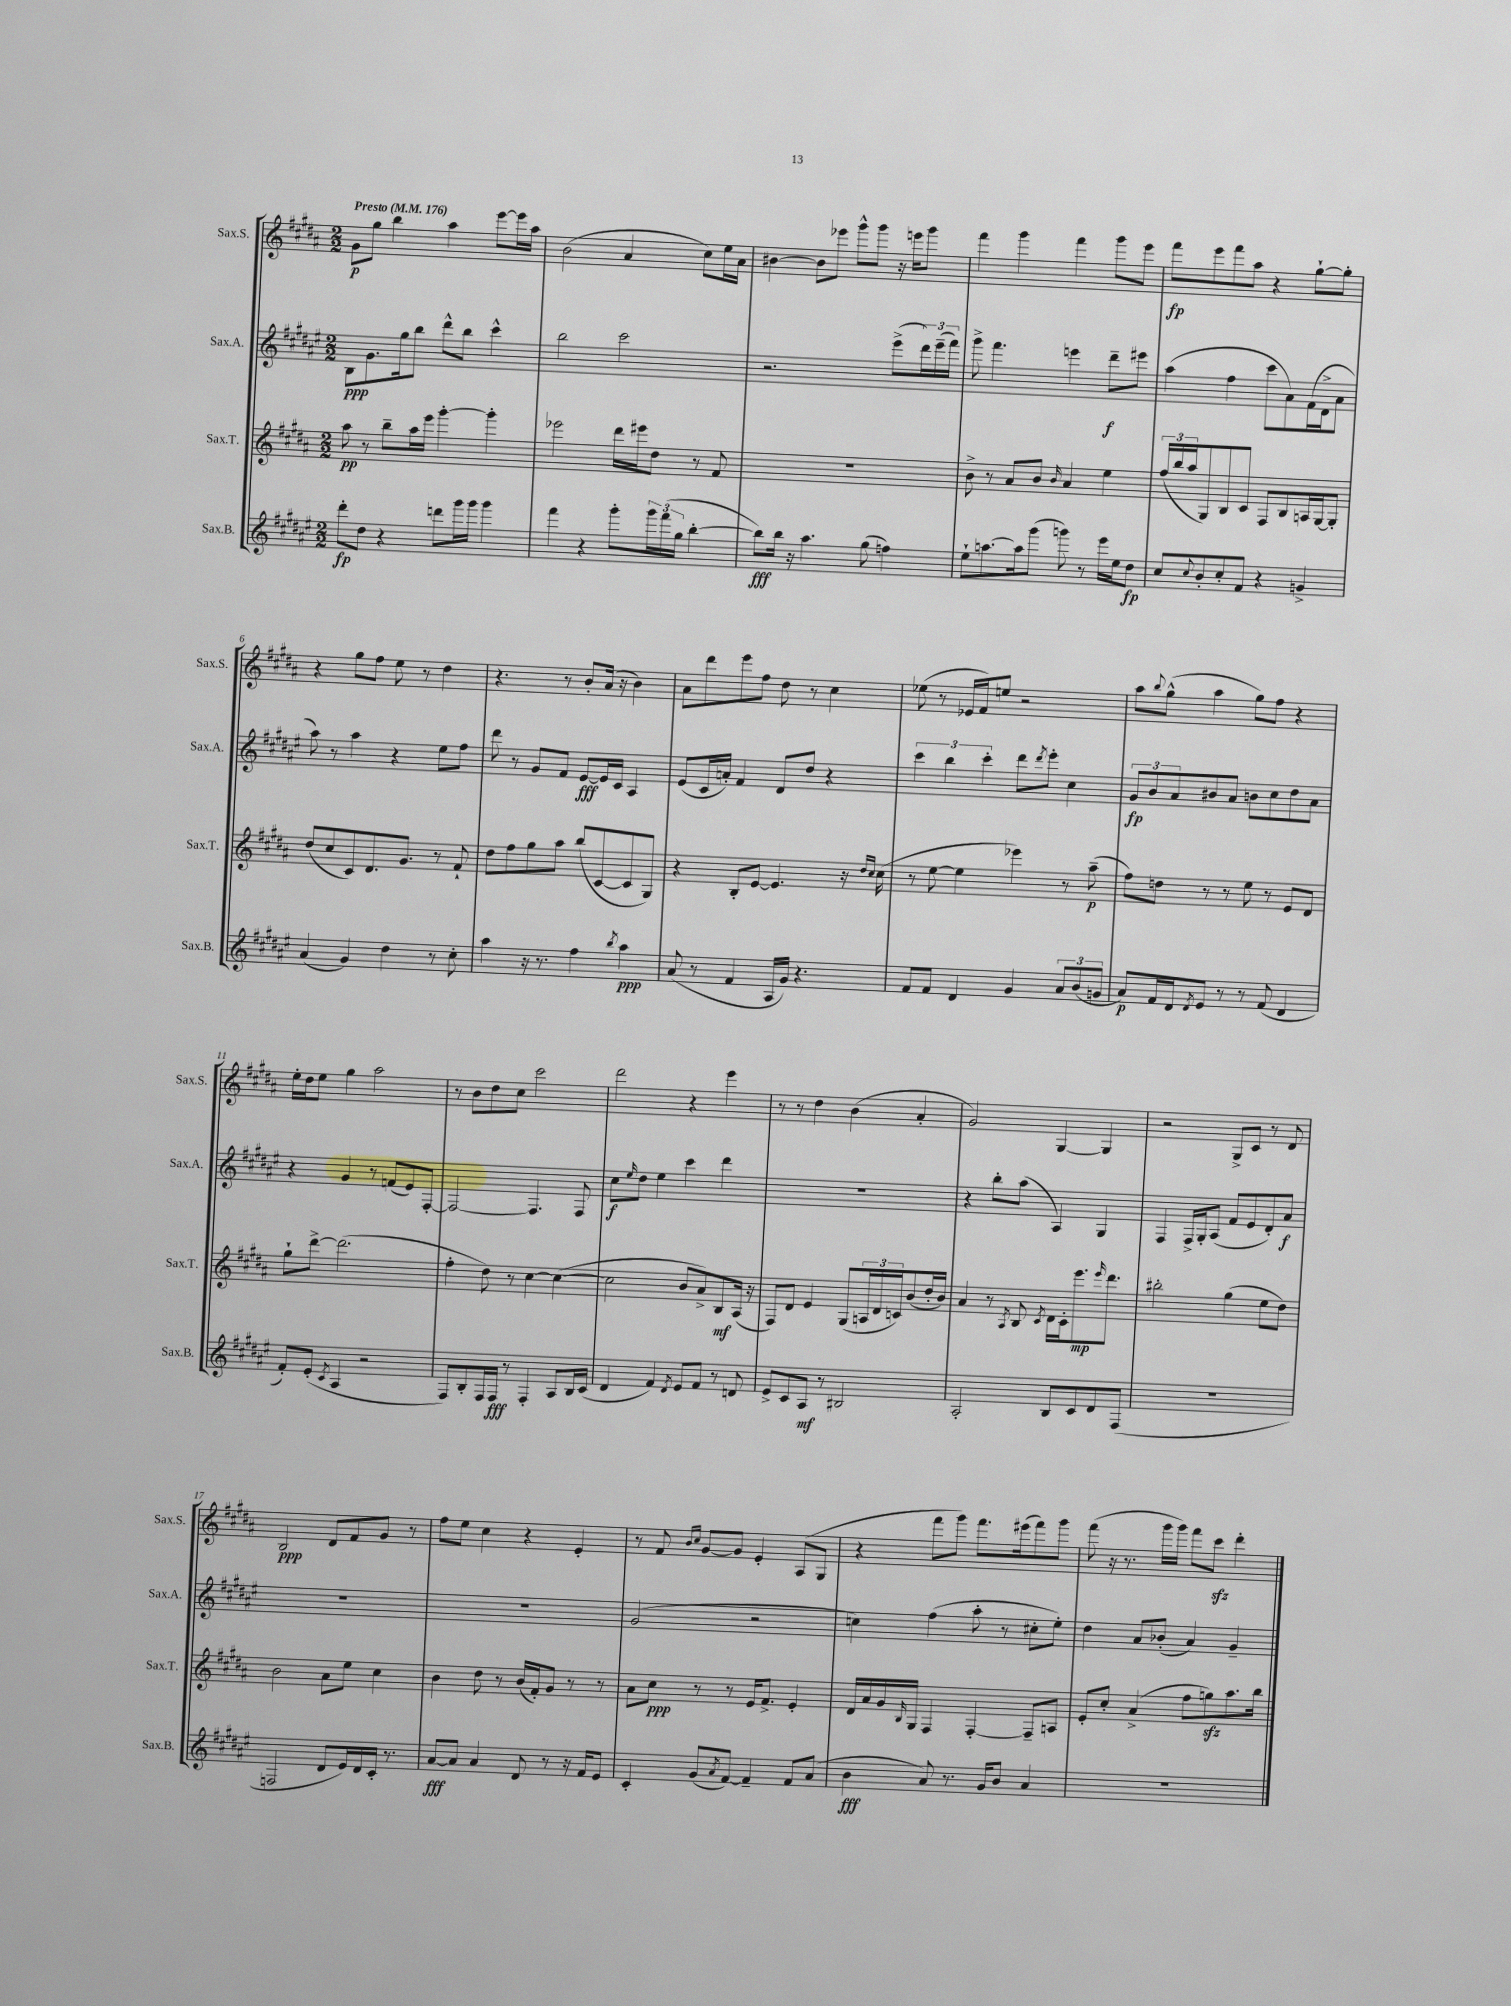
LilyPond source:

<<
\new StaffGroup <<
\new Staff = "s0" \with { instrumentName = "Sax.S." shortInstrumentName = "Sax.S." } {
    \clef treble \key b \major \numericTimeSignature \time 2/2 \tempo "Presto" 4 = 176
    gis'8\p gis''8 b''4 ais''4 e'''8~ e'''16 ais''16 |
    b'2( ais'4 cis''8) e''16 ais'16 |
    bis'4~ bis'8 ees'''8 gis'''8-^ gis'''8 r16 e'''16 gis'''8 |
    fis'''4 gis'''4 fis'''4 gis'''8 e'''8 |
    fis'''8\fp e'''8 fis'''8 ais''8 r4 gis''8~-! gis''8-. |
    r4 gis''8 fis''8 e''8 r8 dis''4 |
    r4. r8 b'8-. ais'16( r16 b'4) |
    ais'8 dis'''8 e'''8 fis''8 dis''8 r8 cis''4 |
    ees''8( r8 ees'16 fis'16) e''8 r2 |
    ais''8 \appoggiatura { b''8 } gis''8-^( ais''4 gis''8) fis''8 r4 |
    e''16-. dis''16 e''8 gis''4 ais''2 |
    r8 b'8 dis''8 cis''8 cis'''2 |
    dis'''2 r4 e'''4 |
    r8 r8 dis''4 b'4( ais'4-. |
    gis'2) gis4~ gis4 |
    r2 gis8-> cis'8 r8 dis'8 |
    b2\ppp dis'8 fis'8 gis'8 r8 |
    fis''8 e''8 cis''4 r4 e'4-. |
    r8 fis'8 \grace { b'16 cis''16 } gis'8~ gis'8 e'4-. ais8( gis8 |
    r4 fis'''8 gis'''8) fis'''8. eis'''16( fis'''8) gis'''8 |
    fis'''8( r16 r8. gis'''16 gis'''16) fis'''8 cis'''8\sfz dis'''4-. \bar "|." |
}
\new Staff = "s1" \with { instrumentName = "Sax.A." shortInstrumentName = "Sax.A." } {
    \clef treble \key fis \major \numericTimeSignature \time 2/2
    b8\ppp gis'8. gis''16 b''8 dis'''8-^ b''8 cis'''4-^ |
    b''2 cis'''2 |
    r2. eis'''8->( \tuplet 3/2 { dis'''16) eis'''16--( fis'''16) } |
    gis'''8-> fis'''4. e'''4 dis'''8--\f eis'''8 |
    ais''4( fis''4 cis'''8 ais'8) fis'16( dis'16-> ais'8 |
    ais''8) r8 ais''4 r4 eis''8 fis''8 |
    dis'''8 r8 gis'8 fis'8 eis'8~\fff eis'16 cis'16 ais4 |
    eis'8( cis'16 a'16-.) fis'4 dis'8 dis''8 r4 |
    \tuplet 3/2 { cis'''4 b''4 cis'''4-. } dis'''8 \acciaccatura { dis'''8 } eis'''8-. cis''4 |
    \tuplet 3/2 { gis'8\fp b'8 ais'8 } bis'8 ais'8 b'8 cis''8 dis''8 ais'8 |
    r4 gis'4 r8 f'8( eis'8) fis8~-. |
    fis2~ fis4. fis8 |
    cis''8\f \grace { eis''16 } dis''8 eis''4 cis'''4 dis'''4 |
    R1 |
    r4 b''8-. ais''8( ais4) gis4 |
    fis4 fis16-> gis16-. ais8( fis'8 eis'8 dis'8-.) ais'8\f |
    R1 |
    R1 |
    gis'2( r2 |
    c''4) fis''4( ais''8-. r8 cis''8-. eis''8-.) |
    dis''4 ais'8 bes'8-.( ais'4) gis'4-- \bar "|." |
}
\new Staff = "s2" \with { instrumentName = "Sax.T." shortInstrumentName = "Sax.T." } {
    \clef treble \key b \major \numericTimeSignature \time 2/2
    ais''8\pp r8 b''8-- ais''16 e'''16 gis'''4~-. gis'''4-. |
    ees'''2 dis'''16 eis'''16 dis''8 r8 fis'8 |
    R1 |
    b'8-> r8 ais'8 b'8 \grace { b'16 } ais'4 e''4 |
    \tuplet 3/2 { fis''16( b''16 ais''16 } gis8) b8 cis'8 fis8 b8 a16 gis16~ gis8-. |
    dis''8( cis''8 cis'8) dis'8. gis'8. r8 fis'8-! |
    dis''8 fis''8 gis''8 ais''8 b''8( cis'8~ cis'8 gis8) |
    r4 b8-. e'8~ e'4. r16 \grace { dis''16 cis''16 } cis''16( |
    r8 e''8~ e''4 ees'''4) r8 ais''8--\p( |
    fis''8) d''8 r8 r8 e''8 r8 e'8 dis'8 |
    gis''8-! dis'''8~-> dis'''2.( |
    fis''4-. dis''8) r8 cis''4~ cis''4~( |
    cis''2 b'8 ais'8->) b8\mf ais16( r16 |
    fis8) dis'8 e'4 gis8( \tuplet 3/2 { a16 dis'16 c'16) } b'8( dis''16-. b'16) |
    ais'4 r8 \acciaccatura { ais8 } b8 \acciaccatura { cis'8 } dis'16 cis'16-. e'''8.\mp \grace { e'''16 } dis'''8. |
    bis''2-. gis''4( e''8 dis''8) |
    b'2 ais'8 e''8 cis''4 |
    b'4 dis''8 r8 b'16( fis'16-.) gis'8 r8 r8 |
    ais'8 cis''8\ppp r8 r8 e'16 fis'8.-> e'4-. |
    dis'16 ais'16 gis'16 \grace { b16 } gis16 fis4 fis4~-. fis8-- a8 |
    e'8-. cis''8-. ais'4->( fis''8 g''8\sfz) ais''8. b''16 \bar "|." |
}
\new Staff = "s3" \with { instrumentName = "Sax.B." shortInstrumentName = "Sax.B." } {
    \clef treble \key fis \major \numericTimeSignature \time 2/2
    dis'''8-.\fp dis''8 r4 d'''8 gis'''16 gis'''16 gis'''4 |
    fis'''4 r4 gis'''8-. \tuplet 3/2 { gis'''16 fis'''16( gis''16 } b''4~-. |
    b''8\fff) b''16 r16 ais''4. gis''8( f''4) |
    eis''8-! a''8.~ a''16 gis'''8( g'''8) r8 eis'''16 eis''16 dis''8\fp |
    cis''8 \appoggiatura { cis''8 } b'8-. cis''8-. fis'8 r4 g'4-> |
    ais'4( gis'4) dis''4 r8 cis''8-. |
    ais''4 r16 r8. fis''4 \acciaccatura { b''8 } ais''4\ppp |
    ais'8( r8 fis'4 ais16 gis'16) r4. |
    fis'8 fis'8 dis'4 gis'4 \tuplet 3/2 { ais'8 b'8( g'8 } |
    ais'8\p) fis'16 dis'16 \acciaccatura { dis'8 } eis'8 r8 r8 fis'8( dis'4 |
    fis'8-.) eis'8-.( \acciaccatura { cis'8 } ais4 r2 |
    fis8) b8-. fis16 fis16\fff r8 fis4-. ais8 b16 cis'16( |
    dis'4 fis'4) \acciaccatura { dis'8 } eis'8 fis'8 r8 d'8 |
    eis'8-> cis'8 ais8\mf r8 bis2 |
    ais2-. b8 cis'8 dis'8 fis8( |
    R1 |
    f2 dis'8 eis'16) dis'16 cis'16-. r8. |
    ais'8~\fff ais'8 ais'4 dis'8 r8 r16 fis'16 eis'8 |
    cis'4-. gis'8( \acciaccatura { ais'8 } fis'8~) fis'4-- fis'8 ais'8( |
    b'4\fff ais'8) r8. gis'16 b'8 ais'4 |
    R1 \bar "|." |
}
>>
>>
